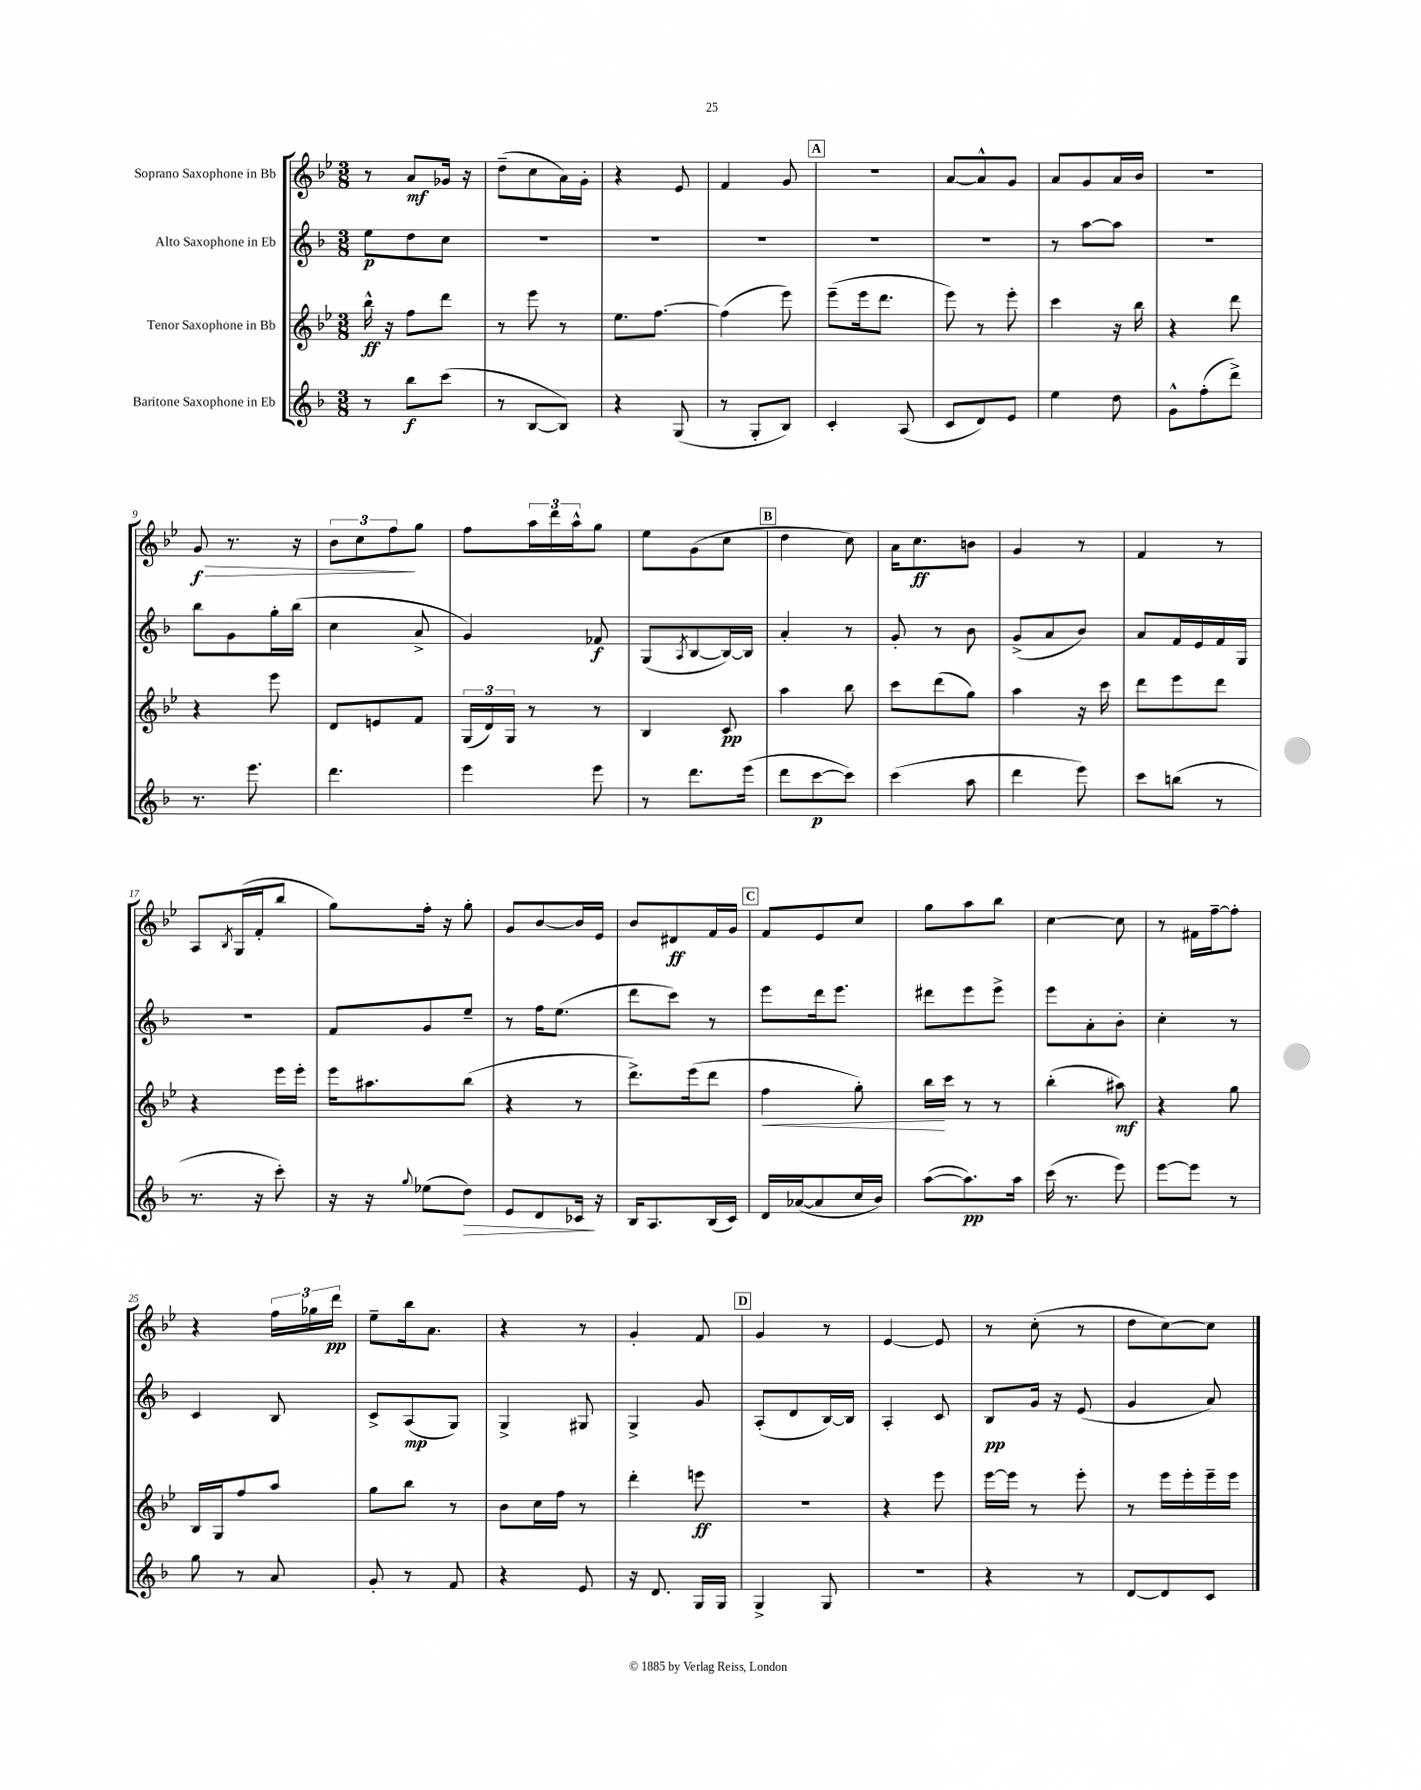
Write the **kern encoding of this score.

**kern	**dynam	**kern	**dynam	**kern	**dynam	**kern	**dynam
*part4	*part4	*part3	*part3	*part2	*part2	*part1	*part1
*staff4	*staff4	*staff3	*staff3	*staff2	*staff2	*staff1	*staff1
*I"Baritone Saxophone in Eb	*	*I"Tenor Saxophone in Bb	*	*I"Alto Saxophone in Eb	*	*I"Soprano Saxophone in Bb	*
*clefG2	*	*clefG2	*	*clefG2	*	*clefG2	*
*k[b-]	*	*k[b-e-]	*	*k[b-]	*	*k[b-e-]	*
*M3/8	*	*M3/8	*	*M3/8	*	*M3/8	*
=1	=1	=1	=1	=1	=1	=1	=1
8r	.	16bb-^^\	ff	8ee\L	p	8r	.
.	.	16r	.	.	.	.	.
8bb-\L	f	8ff\L	.	8dd\	.	8a/L	mf
(8ccc\J	.	8ddd\J	.	8cc\J	.	16g-X/Jk	.
.	.	.	.	.	.	16r	.
=2	=2	=2	=2	=2	=2	=2	=2
8r	.	8r	.	4.r	.	(8dd~\L	.
[8B-/L	.	8eee-\	.	.	.	8cc\	.
8B-/J])	.	8r	.	.	.	16a\L)	.
.	.	.	.	.	.	16g'\JJ	.
=3	=3	=3	=3	=3	=3	=3	=3
4r	.	8.ee-\L	.	4.r	.	4r	.
.	.	[8.ff\J	.	.	.	.	.
(8G/	.	.	.	.	.	8e-/	.
=4	=4	=4	=4	=4	=4	=4	=4
8r	.	(4ff\]	.	4.r	.	4f/	.
8G'/L	.	.	.	.	.	.	.
8B-/J)	.	8eee-\)	.	.	.	8g/	.
!!LO:REH:place=s1:t=A
=5	=5	=5	=5	=5	=5	=5	=5
4c'/	.	(8eee-~\L	.	4.r	.	4.r	.
.	.	16eee-\k	.	.	.	.	.
.	.	8.ddd\J	.	.	.	.	.
(8A/	.	.	.	.	.	.	.
=6	=6	=6	=6	=6	=6	=6	=6
8c/L	.	8eee-\)	.	4.r	.	[8a/L	.
8d/)	.	8r	.	.	.	8a^^/]	.
8e/J	.	8eee-'\	.	.	.	8g/J	.
=7	=7	=7	=7	=7	=7	=7	=7
4ee\	.	4ccc\	.	8r	.	8a/L	.
.	.	.	.	[8aa\L	.	8g/	.
8dd\	.	16r	.	8aa\J]	.	16a/L	.
.	.	16bb-\	.	.	.	16b-/JJ	.
=8	=8	=8	=8	=8	=8	=8	=8
8g^^\L	.	4r	.	4.r	.	4.r	.
(8ff'\	.	.	.	.	.	.	.
8ddd^\J)	.	8ddd\	.	.	.	.	.
!!LO:LB:g=z
=9	=9	=9	=9	=9	=9	=9	=9
!	!	!	!	!	!	!	!LO:HP:b
8.r	.	4r	.	8bb-\L	.	8g/	> f
.	.	.	.	8g\	.	8.r	.
8.eee\	.	.	.	.	.	.	.
.	.	8eee-\	.	16gg'\L	.	.	.
.	.	.	.	(16bb-\JJ	.	16r	.
=10	=10	=10	=10	=10	=10	=10	=10
4.ddd\	.	8d/L	.	4cc\	.	12b-\L	.
.	.	.	.	.	.	12cc\	.
.	.	8en/	.	.	.	.	.
.	.	.	.	.	.	12ff\	.
.	.	8f/J	.	8a^/	.	8gg\J	]
=11	=11	=11	=11	=11	=11	=11	=11
4eee\	.	(24G/LL	.	4g/)	.	8ff\L	.
.	.	24d/)	.	.	.	.	.
.	.	24G/JJ	.	.	.	.	.
.	.	8r	.	.	.	24aa\L	.
.	.	.	.	.	.	24ddd\	.
.	.	.	.	.	.	24aa^^\J	.
8eee\	.	8r	.	8f-X/	f	8gg\J	.
=12	=12	=12	=12	=12	=12	=12	=12
8r	.	4B-/	.	(8G/L	.	8ee-\L	.
.	.	.	.	8qA/	.	.	.
8.ddd\L	.	.	.	[8B-/	.	(8g\	.
.	.	8c/	pp	16B-/L_)	.	8cc\J	.
(16eee\Jk	.	.	.	16B-/JJ]	.	.	.
!!LO:REH:place=s1:t=B
=13	=13	=13	=13	=13	=13	=13	=13
8ddd\L	.	4aa\	.	4a'/	.	4dd\	.
[8ccc\	p	.	.	.	.	.	.
8ccc\J])	.	8bb-\	.	8r	.	8cc\)	.
=14	=14	=14	=14	=14	=14	=14	=14
(4ccc\	.	8ccc\L	.	8g'/	.	16a\KL	.
.	.	.	.	.	.	8.cc\	ff
.	.	(8ddd\	.	8r	.	.	.
8aa\	.	8gg\J)	.	8b-\	.	8bn\J	.
=15	=15	=15	=15	=15	=15	=15	=15
4ddd\	.	4aa\	.	(8g^/L	.	4g/	.
.	.	.	.	8a/	.	.	.
8eee\)	.	16r	.	8b-/J)	.	8r	.
.	.	16ccc\	.	.	.	.	.
=16	=16	=16	=16	=16	=16	=16	=16
8ccc\L	.	8ddd\L	.	8a/L	.	4f/	.
(8bbn\J	.	8eee-\	.	16f/L	.	.	.
.	.	.	.	16e/	.	.	.
8r	.	8ddd\J	.	16f/	.	8r	.
.	.	.	.	16G/JJ	.	.	.
!!LO:LB:g=z
=17	=17	=17	=17	=17	=17	=17	=17
8.r	.	4r	.	4.r	.	8A/L	.
.	.	.	.	.	.	8qB-/	.
.	.	.	.	.	.	(16G/L	.
16r	.	.	.	.	.	16f'/J	.
8ccc'\)	.	16eee-\LL	.	.	.	8bb-/J	.
.	.	16eee-'\JJ	.	.	.	.	.
=18	=18	=18	=18	=18	=18	=18	=18
16r	.	16eee-\KL	.	8f/L	.	8gg\L)	.
16r	.	8.aa#X\	.	.	.	.	.
8qqgg/	.	.	.	.	.	.	.
(8ee-X\L	.	.	.	8g/	.	16ff'\Jk	.
.	.	.	.	.	.	16r	.
!	!LO:HP:b	!	!	!	!	!	!
8dd\J)	>	(8bb-\J	.	8ee~/J	.	8gg'\	.
=19	=19	=19	=19	=19	=19	=19	=19
8e/L	.	4r	.	8r	.	8g/L	.
8d/	.	.	.	16ff\KL	.	[8b-/	.
.	.	.	.	(8.ee\J	.	.	.
16c-X/Jk	.	8r	.	.	.	16b-/L]	.
16r	]	.	.	.	.	16e-/JJ	.
=20	=20	=20	=20	=20	=20	=20	=20
16B-/KL	.	8.ddd^\L)	.	8ddd\L	.	8b-/L	.
8.A/	.	.	.	.	.	.	.
.	.	.	.	8ccc\J)	.	8d#X/	ff
.	.	(16eee-\k	.	.	.	.	.
(16B-/L	.	8ddd\J	.	8r	.	16f/L	.
16c/JJ)	.	.	.	.	.	16g/JJ	.
!!LO:REH:place=s1:t=C
=21	=21	=21	=21	=21	=21	=21	=21
!	!	!	!LO:HP:b	!	!	!	!
16d/LL	.	4ff\	<	8eee\L	.	8f/L	.
([16a-X/J	.	.	.	.	.	.	.
8a-/]	.	.	.	16ddd\k	.	8e-/	.
.	.	.	.	8.eee\J	.	.	.
16cc/L	.	8gg'\)	.	.	.	8cc/J	.
16b-/JJ)	.	.	.	.	.	.	.
=22	=22	=22	=22	=22	=22	=22	=22
([8aa\L	.	16bb-\LL	.	8ddd#X\L	.	8gg\L	.
.	.	16ccc\JJ	[	.	.	.	.
8.aa\])	pp	8r	.	8eee\	.	8aa\	.
.	.	8r	.	8eee^\J	.	8bb-\J	.
16aa\Jk	.	.	.	.	.	.	.
=23	=23	=23	=23	=23	=23	=23	=23
(16ccc\	.	(4bb-'\	.	8eee\L	.	[4cc\	.
8.r	.	.	.	.	.	.	.
.	.	.	.	8a'\	.	.	.
8eee\)	.	8aa#X\)	mf	8b-'\J	.	8cc\]	.
=24	=24	=24	=24	=24	=24	=24	=24
[8eee\L	.	4r	.	4cc'\	.	8r	.
8eee\J]	.	.	.	.	.	16f#X\LL	.
.	.	.	.	.	.	[16ff~\J	.
8r	.	8gg\	.	8r	.	8ff'\J]	.
!!LO:LB:g=z
=25	=25	=25	=25	=25	=25	=25	=25
8gg\	.	16B-/LL	.	4c/	.	4r	.
.	.	16G/J	.	.	.	.	.
8r	.	8ff/	.	.	.	.	.
8a/	.	8aa/J	.	8B-/	.	24ff\LL	.
.	.	.	.	.	.	24gg-X\	.
.	.	.	.	.	.	24ddd\JJ	pp
=26	=26	=26	=26	=26	=26	=26	=26
8g'/	.	8gg\L	.	8c^/L	.	8ee-~\L	.
8r	.	8bb-\J	.	(8A/	mp	16bb-\k	.
.	.	.	.	.	.	8.a\J	.
8f/	.	8r	.	8G/J)	.	.	.
=27	=27	=27	=27	=27	=27	=27	=27
4r	.	8b-\L	.	4G^/	.	4r	.
.	.	16cc\L	.	.	.	.	.
.	.	16ff\JJ	.	.	.	.	.
8e/	.	8r	.	8G#X/	.	8r	.
=28	=28	=28	=28	=28	=28	=28	=28
16r	.	4ddd'\	.	4G^/	.	4g'/	.
8.d/	.	.	.	.	.	.	.
16G/LL	.	8eeen\	ff	8g/	.	8f/	.
16G/JJ	.	.	.	.	.	.	.
!!LO:REH:place=s1:t=D
=29	=29	=29	=29	=29	=29	=29	=29
4G^/	.	4.r	.	(8A'/L	.	4g/	.
.	.	.	.	8d/	.	.	.
8G/	.	.	.	[16B-/L)	.	8r	.
.	.	.	.	16B-/JJ]	.	.	.
=30	=30	=30	=30	=30	=30	=30	=30
4.r	.	4r	.	4A'/	.	[4e-/	.
.	.	8eee-\	.	8c/	.	8e-/]	.
=31	=31	=31	=31	=31	=31	=31	=31
4r	.	[16eee-\LL	.	8B-/L	pp	8r	.
.	.	16eee-\JJ]	.	.	.	.	.
.	.	8r	.	16g/Jk	.	(8cc'\	.
.	.	.	.	16r	.	.	.
8r	.	8eee-'\	.	(8e/	.	8r	.
=32	=32	=32	=32	=32	=32	=32	=32
[8d/L	.	8r	.	4g/	.	8dd\L	.
8d/]	.	16eee-\LL	.	.	.	[8cc\)	.
.	.	16eee-'\	.	.	.	.	.
8c/J	.	16eee-~\	.	8a/)	.	8cc\J]	.
.	.	16eee-\JJ	.	.	.	.	.
==	==	==	==	==	==	==	==
*-	*-	*-	*-	*-	*-	*-	*-
